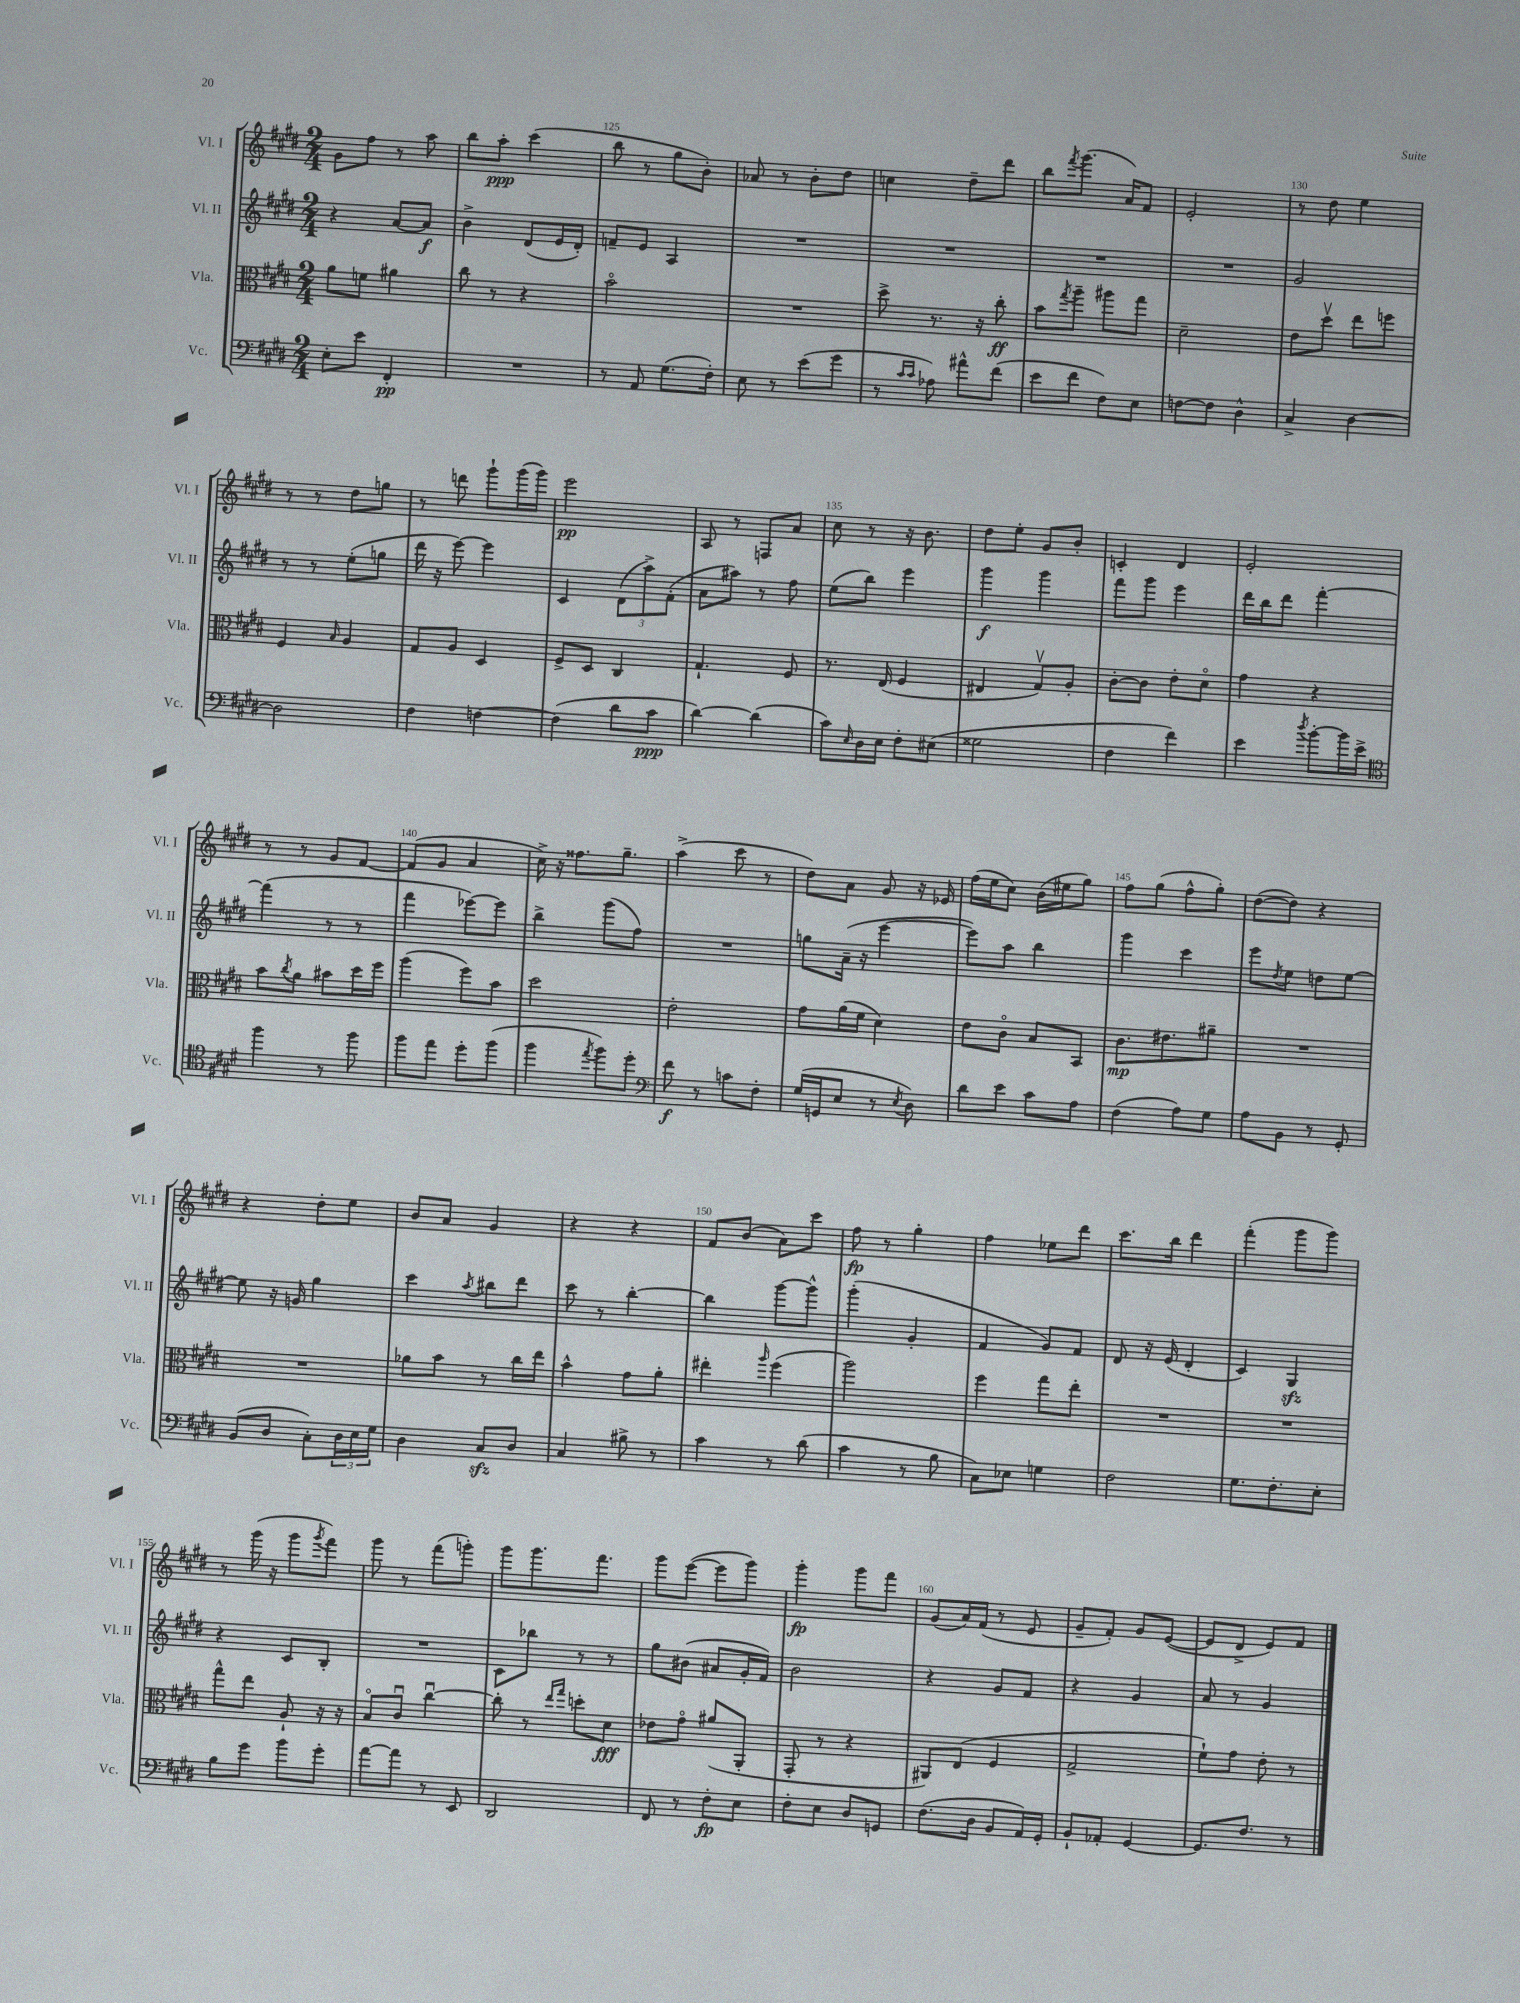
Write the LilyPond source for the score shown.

<<
\new StaffGroup <<
\new Staff = "s0" \with { instrumentName = "Vl. I" shortInstrumentName = "Vl. I" } {
    \clef treble \key e \major \numericTimeSignature \time 2/4
    gis'8 fis''8 r8 a''8 |
    b''8 a''8-.\ppp cis'''4( |
    b''8 r8 gis''8 b'8-.) |
    aes'8 r8 b'8-. dis''8 |
    c''4 dis''8-- dis'''8 |
    b''8 \acciaccatura { fis'''8 } gis'''8.( a'16) fis'8 |
    e'2-. |
    r8 dis''8 e''4 |
    r8 r8 dis''8 g''8 |
    r8 d'''8 gis'''8-! gis'''16( gis'''16) |
    e'''2\pp |
    a8 r8 f8 a'8 |
    cis''8 r8 r16 b'8. |
    dis''8 e''8-. gis'8 b'8-. |
    c'4-. dis'4 |
    e'2-. |
    r8 r8 gis'8 fis'8~ |
    fis'8( gis'8 a'4 |
    cis''16->) r16 fisis''8. gis''8.-- |
    a''4->( cis'''8 r8 |
    dis''8) a'8 gis'8 r16 ees'16 |
    fis''16( e''16 cis''8) b'16( eis''16 gis''8) |
    fis''8 gis''8( fis''8-^ gis''8-.) |
    dis''8~( dis''8) r4 |
    r4 dis''8-. e''8 |
    b'8 a'8 gis'4 |
    r4 r4 |
    fis'8 b'8( a'8) cis'''8 |
    fis''8\fp r8 gis''4-. |
    fis''4 ees''8 dis'''8 |
    cis'''8. b''16 dis'''4 |
    fis'''4-.( gis'''8 gis'''8) |
    r8 gis'''16( r16 gis'''8 \acciaccatura { gis'''8 } fis'''8) |
    gis'''8 r8 fis'''8( g'''8-.) |
    gis'''8 gis'''8. fis'''8. |
    gis'''8 e'''8~( e'''8 gis'''8) |
    gis'''4-.\fp gis'''8 fis'''8 |
    gis'8( a'16) fis'16( r8 e'8 |
    gis'8-- fis'8-.) gis'8 e'8~( |
    e'8 dis'8-> e'8) fis'8 \bar "|." |
}
\new Staff = "s1" \with { instrumentName = "Vl. II" shortInstrumentName = "Vl. II" } {
    \clef treble \key e \major \numericTimeSignature \time 2/4
    r4 a'8~ a'8\f |
    b'4-> dis'8( e'16 dis'16-.) |
    f'8-- e'8 a4 |
    R2 |
    R2 |
    R2 |
    R2 |
    gis'2 |
    r8 r8 e''8-.( g''8 |
    dis'''16 r16 e'''8~) e'''4 |
    cis'4 \tuplet 3/2 { dis'8( a''8->) fis'8-.( } |
    a'8 ais''8) r8 fis''8 |
    e''8( b''8) e'''4 |
    gis'''4\f gis'''4 |
    fis'''8 gis'''8 e'''4 |
    dis'''16 b''16 dis'''8 fis'''4~-. |
    fis'''4( r8 r8 |
    fis'''4 ees'''8~) ees'''8 |
    b''4-> gis'''8( fis''8) |
    R2 |
    g''8 a'16--( r16 e'''4~ |
    e'''8) a''8 b''4 |
    gis'''4 cis'''4 |
    e'''8 \acciaccatura { dis''8 } e''8 d''8 e''8~ |
    e''8 r16 g'16 gis''4 |
    cis'''4 \acciaccatura { a''8 } bis''8 dis'''8 |
    cis'''8 r8 b''4~-. |
    b''4 gis'''8~ gis'''8-^ |
    gis'''4-.( gis'4-. |
    fis'4 gis'8) fis'8 |
    dis'8 r16 e'16( dis'4-. |
    cis'4) gis4\sfz |
    r4 cis'8 b8-. |
    R2 |
    cis'8 bes''8 r8 r8 |
    gis''8 bis'8( ais'8 gis'16-. fis'16) |
    b'2 |
    r4 gis'8 fis'8 |
    r4 gis'4 |
    a'8 r8 gis'4 \bar "|." |
}
\new Staff = "s2" \with { instrumentName = "Vla." shortInstrumentName = "Vla." } {
    \clef alto \key e \major \numericTimeSignature \time 2/4
    a'8 f'8 ais'4 |
    cis''8 r8 r4 |
    b'2\flageolet |
    R2 |
    dis''8-> r8. r16 cis''8-.\ff |
    b'8 \acciaccatura { gis''8 } a''8-- ais''8 gis''8 |
    dis'2-- |
    e'8 dis''8\upbow e''8 f''8 |
    fis4 \grace { b16 } a4 |
    gis8 a8 dis4 |
    fis8-> dis8 cis4 |
    gis4.-! fis8 |
    r8. e16( fis4 |
    eis4 gis8\upbow) a8-. |
    cis'8~-. cis'8 e'8-. dis'8\flageolet |
    gis'4 r4 |
    b'8 \acciaccatura { cis''8 } a'8 bis'8 dis''16 fis''16 |
    a''4( fis''8) b'8 |
    dis''2 |
    e'2-. |
    gis'8 a'16( fis'16 dis'4) |
    e'8 cis'8\flageolet b8 b,8 |
    cis'8.\mp eis'8. ais'8-- |
    R2 |
    R2 |
    aes'8 b'8 r8 cis''16 e''16 |
    b'4-^ gis'8 a'8-. |
    eis''4-. \grace { a''16 } fis''4( |
    a''2) |
    fis''4 gis''8 e''8-. |
    R2 |
    R2 |
    gis''8-^ e''8 a8-! r16 r16 |
    b8\flageolet cis'8\downbow cis''4~\downbow |
    cis''8-. r8 \grace { e''16 gis''16 } d''8-. dis'8\fff |
    ees'8 gis'8\flageolet ais'8( a,8-. |
    gis,8-. r8 r4 |
    ais,8) e8( fis4 |
    gis2-> |
    fis'8-!) gis'8 e'8-. r8 \bar "|." |
}
\new Staff = "s3" \with { instrumentName = "Vc." shortInstrumentName = "Vc." } {
    \clef bass \key e \major \numericTimeSignature \time 2/4
    e8-. e'8 fis,4-.\pp |
    R2 |
    r8 a,8 gis8.( fis16-.) |
    e8 r8 e'8( gis'8 |
    r8 \grace { cis'16 cis'16 } aes8) ais'8-^ fis'8( |
    e'8 fis'8 fis8) e8 |
    f8~ f8 dis4-^ |
    cis4-> dis4~ |
    dis2 |
    fis4 f4~ |
    f4( dis'8 cis'8\ppp |
    dis'4~) dis'4( |
    cis'8) \grace { e16 } dis16 e16 fis8-. eis8( |
    gisis2 |
    fis4 fis'4) |
    e'4 \acciaccatura { dis''8 } b'8~-. b'16 e'16-> |
    \clef tenor fis''4 r8 fis''8 |
    fis''8 e''8 dis''8-. fis''8( |
    fis''4 \acciaccatura { e''8 } fis''8) dis''8-. |
    \clef bass fis'8\f r8 c'8 fis8-. |
    gis16( g,16 e8 r8 \acciaccatura { e8 } dis8) |
    dis'8 e'8 cis'8 a8 |
    fis4( a8) gis8 |
    a8 b,8 r8 gis,8-. |
    b,8( dis8 cis8-.) \tuplet 3/2 { dis16 e16 gis16 } |
    dis4 cis8\sfz dis8 |
    cis4 bis8-> r8 |
    cis'4 r8 dis'8( |
    cis'4 r8 b8 |
    cis8) ees8 g4 |
    fis2 |
    gis8. fis8.-. e8-. |
    b8 gis'8 b'8 gis'8-. |
    a'8~ a'8 r8 e,8 |
    dis,2 |
    fis,8 r8 fis8-.\fp e8 |
    fis8-. e8 dis8 g,8 |
    fis8.( dis16 b,8 a,16) gis,16-. |
    b,8-! aes,8-. gis,4~ |
    gis,8. fis8. r8 \bar "|." |
}
>>
>>
\layout { \context { \Score currentBarNumber = #123 \override BarNumber.break-visibility = ##(#f #t #t) barNumberVisibility = #(every-nth-bar-number-visible 5) } }
